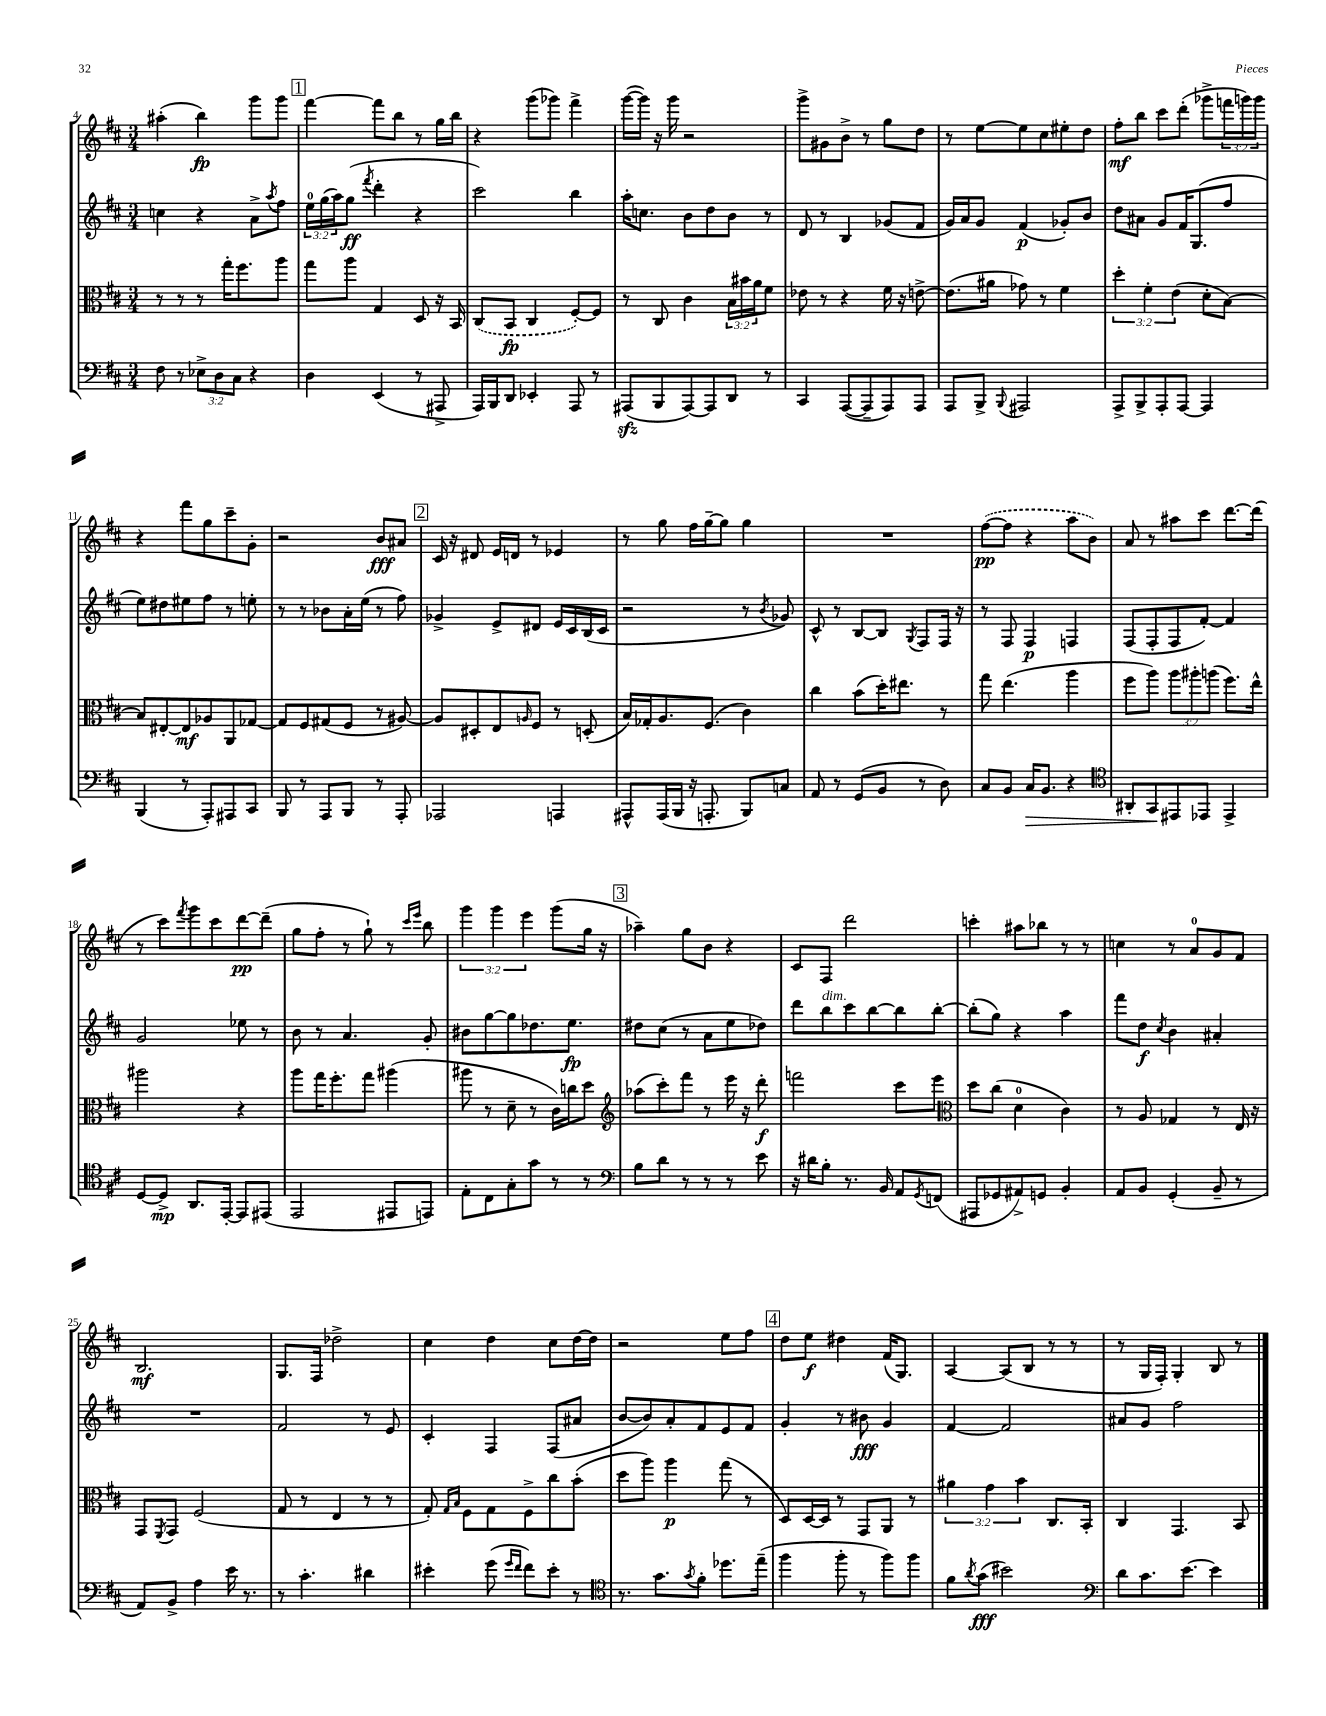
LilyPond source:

<<
\new StaffGroup <<
\new Staff = "s0" {
    \clef treble \key d \major \numericTimeSignature \time 3/4 \override Staff.TupletNumber.text = #tuplet-number::calc-fraction-text
    ais''4-.( b''4\fp) g'''8 g'''8 |
    \mark \markup { \box "1" } fis'''4~ fis'''8 b''8 r8 g''16 b''16 |
    r4 g'''8( ges'''8) fis'''4-> |
    g'''16~( g'''16) r16 g'''16 r2 |
    g'''8-> gis'8 b'8-> r8 g''8 d''8 |
    r8 e''8~ e''8 cis''8 eis''8-. d''8 |
    fis''8-.\mf b''8 cis'''8 d'''8-.( ges'''8-> \tuplet 3/2 { f'''16 g'''16) g'''16 } |
    r4 fis'''8 g''8 cis'''8-- g'8-. |
    r2 b'8\fff ais'8 |
    \mark \markup { \box "2" } cis'16 r16 dis'8 e'16 d'16 r8 ees'4 |
    r8 g''8 fis''16 g''16~-- g''8 g''4 |
    R2. |
    \once \slurDashed fis''8~\pp( fis''8 r4 a''8 b'8) |
    a'8 r8 ais''8 cis'''8 d'''8.~ d'''16( |
    r8 cis'''8) \acciaccatura { fis'''8 } g'''8 cis'''8 d'''8~\pp d'''8--( |
    g''8 fis''8-. r8 g''8-!) r8 \grace { cis'''16 e'''16 } b''8 |
    \tuplet 3/2 { g'''4 g'''4 e'''4 } g'''8( g''16 r16 |
    \mark \markup { \box "3" } aes''4--) g''8 b'8 r4 |
    cis'8 fis8 d'''2 |
    c'''4-. ais''8 bes''8 r8 r8 |
    c''4 r8 a'8-0 g'8 fis'8 |
    b2.\mf |
    g8. fis16 des''2-> |
    cis''4 d''4 cis''8 d''16~ d''16 |
    r2 e''8 fis''8 |
    \mark \markup { \box "4" } d''8 e''8\f dis''4 fis'16( g8.) |
    a4~ a8( b8 r8 r8 |
    r8 g16 fis16-.) g4-. b8 r8 \bar "|." |
}
\new Staff = "s1" {
    \clef treble \key d \major \numericTimeSignature \time 3/4 \override Staff.TupletNumber.text = #tuplet-number::calc-fraction-text
    c''4 r4 a'8-> \acciaccatura { a''8 } fis''8 |
    \mark \markup { \box "1" } \tuplet 3/2 { e''16-0 g''16( a''16) } g''8\ff( \acciaccatura { fis'''8 } d'''4-. r4 |
    cis'''2) b''4 |
    a''16-. c''8. b'8 d''8 b'8 r8 |
    d'8 r8 b4 ges'8( fis'8 |
    g'16) a'16 g'8 fis'4\p( ges'8-.) b'8 |
    d''8 ais'8 g'8 fis'16 g8.( fis''8 |
    e''8) dis''8 eis''8 fis''8 r8 e''8-. |
    r8 r8 bes'8 a'16-. e''16( r8 fis''8) |
    \mark \markup { \box "2" } ges'4-> e'8-> dis'8 e'16 cis'16 b16( cis'16 |
    r2 r8 \acciaccatura { b'8 } ges'8) |
    cis'8-^ r8 b8~ b8 \acciaccatura { g8 } fis8 fis16 r16 |
    r8 fis8 fis4\p f4 |
    fis8( fis8-. fis8 fis'8~-.) fis'4 |
    g'2 ees''8 r8 |
    b'8 r8 a'4. g'8-. |
    bis'8 g''8~ g''8 des''8. e''8.\fp |
    \mark \markup { \box "3" } dis''8 cis''8( r8 a'8 e''8 des''8) |
    d'''8 b''8^\markup { \italic "dim." } cis'''8 b''8~ b''8 b''8~-. |
    b''8-.( g''8) r4 a''4 |
    fis'''8 d''8\f \acciaccatura { cis''8 } b'4 ais'4-. |
    R2. |
    fis'2 r8 e'8 |
    cis'4-. fis4 fis8( ais'8 |
    b'8~ b'8) a'8-. fis'8 e'8 fis'8 |
    \mark \markup { \box "4" } g'4-. r8 bis'8\fff g'4 |
    fis'4~ fis'2 |
    ais'8 g'8 fis''2 \bar "|." |
}
\new Staff = "s2" {
    \clef alto \key d \major \numericTimeSignature \time 3/4 \override Staff.TupletNumber.text = #tuplet-number::calc-fraction-text
    r8 r8 r8 g''16-. fis''8. a''8 |
    \mark \markup { \box "1" } g''8 a''8 g4 d8 r16 b,16 |
    \once \slurDashed cis8( b,8\fp cis4 fis8~-.) fis8 |
    r8 cis8 cis'4 \tuplet 3/2 { b16 bis'16 a'16 } fis'8 |
    ees'8 r8 r4 fis'16 r16 e'8~-> |
    e'8.( ais'16 ges'8) r8 fis'4 |
    \tuplet 3/2 { d''4-. fis'4-. e'4( } d'8-. b8~) |
    b8 eis8~-. eis8\mf aes8 a,8 ges8~ |
    ges8 fis8 gis8( fis8 r8 ais8~) |
    \mark \markup { \box "2" } ais8 dis8-. e8 \grace { a16 } fis8 r8 d8-.( |
    b16) ges16-. a8. fis8.( cis'4) |
    cis''4 b'8( d''16-.) eis''8. r8 |
    g''8 e''4.( a''4 |
    fis''8 a''8) \tuplet 3/2 { a''8 ais''8-. a''8( } fis''8.) e''16-^ |
    ais''2 r4 |
    a''8 g''16 fis''8.-. g''8 ais''4( |
    ais''8 r8 d'8-- r8 cis'16) c''16 d''8 |
    \mark \markup { \box "3" } \clef treble aes''8( cis'''8-.) fis'''8 r8 e'''16 r16 d'''8-.\f |
    f'''2 cis'''8 e'''8 |
    \clef alto d''8 cis''8( d'4-0 cis'4) |
    r8 a8 ges4 r8 e16 r16 |
    g,8 \acciaccatura { fis,8 } g,8 fis2( |
    g8 r8 e4 r8 r8 |
    g8-.) \grace { g16 b16 } fis8 g8 fis8-> cis''8 b'8-.( |
    d''8 a''8) a''4\p g''8( r8 |
    \mark \markup { \box "4" } d8) d16~ d16 r8 g,8 a,8 r8 |
    \tuplet 3/2 { ais'4 g'4 b'4 } cis8. b,16-. |
    cis4 g,4. b,8 \bar "|." |
}
\new Staff = "s3" {
    \clef bass \key d \major \numericTimeSignature \time 3/4 \override Staff.TupletNumber.text = #tuplet-number::calc-fraction-text
    fis8 r8 \tuplet 3/2 { ees8-> d8 cis8 } r4 |
    \mark \markup { \box "1" } d4 e,4( r8 ais,,8-> |
    a,,16) b,,16 d,8 ees,4-. a,,8 r8 |
    ais,,8\sfz( b,,8 ais,,8~) ais,,8 d,8 r8 |
    cis,4 a,,8~( a,,8-- a,,8) a,,8 |
    a,,8 b,,8-> \appoggiatura { b,,8 } ais,,2 |
    a,,8-> b,,8-> a,,8-. a,,8~ a,,4 |
    b,,4( r8 a,,8-.) ais,,8 cis,8 |
    b,,8 r8 a,,8 b,,8 r8 a,,8-. |
    \mark \markup { \box "2" } aes,,2 a,,4 |
    ais,,8-^ ais,,16( b,,16 r16 a,,8.-. b,,8) c8 |
    a,8 r8 g,8( b,8 r8 d8) |
    cis8 b,8 cis16\> b,8. r4 |
    \clef tenor ais,8-. g,8\! eis,8 ees,8 ees,4-> |
    d8~ d8->\mp a,8. e,16~-. e,8 eis,8( |
    e,2 eis,8 e,8) |
    e8-. cis8 g8-. g'8 r8 r8 |
    \mark \markup { \box "3" } \clef bass b8 d'8 r8 r8 r8 e'8 |
    r16 dis'16 b8-. r8. b,16 a,8 \acciaccatura { g,8 } f,8( |
    ais,,8 ges,8 ais,8->) g,8 b,4-. |
    a,8 b,8 g,4-.( b,8-- r8 |
    a,8) b,8-> a4 e'16 r8. |
    r8 cis'4.-. dis'4 |
    eis'4-. g'8( \grace { g'16 fis'16 } fis'8) eis'8-. r8 |
    \clef tenor r8. g'8. \acciaccatura { g'8 } fis'8-. des''8. e''16--( |
    \mark \markup { \box "4" } fis''4 fis''8-. r8 fis''8) fis''8 |
    fis'8 \acciaccatura { a'8 } g'8\fff( bis'2) |
    \clef bass d'8 cis'8. e'8.~ e'4 \bar "|." |
}
>>
>>
\layout { \context { \Score currentBarNumber = #4 } }
